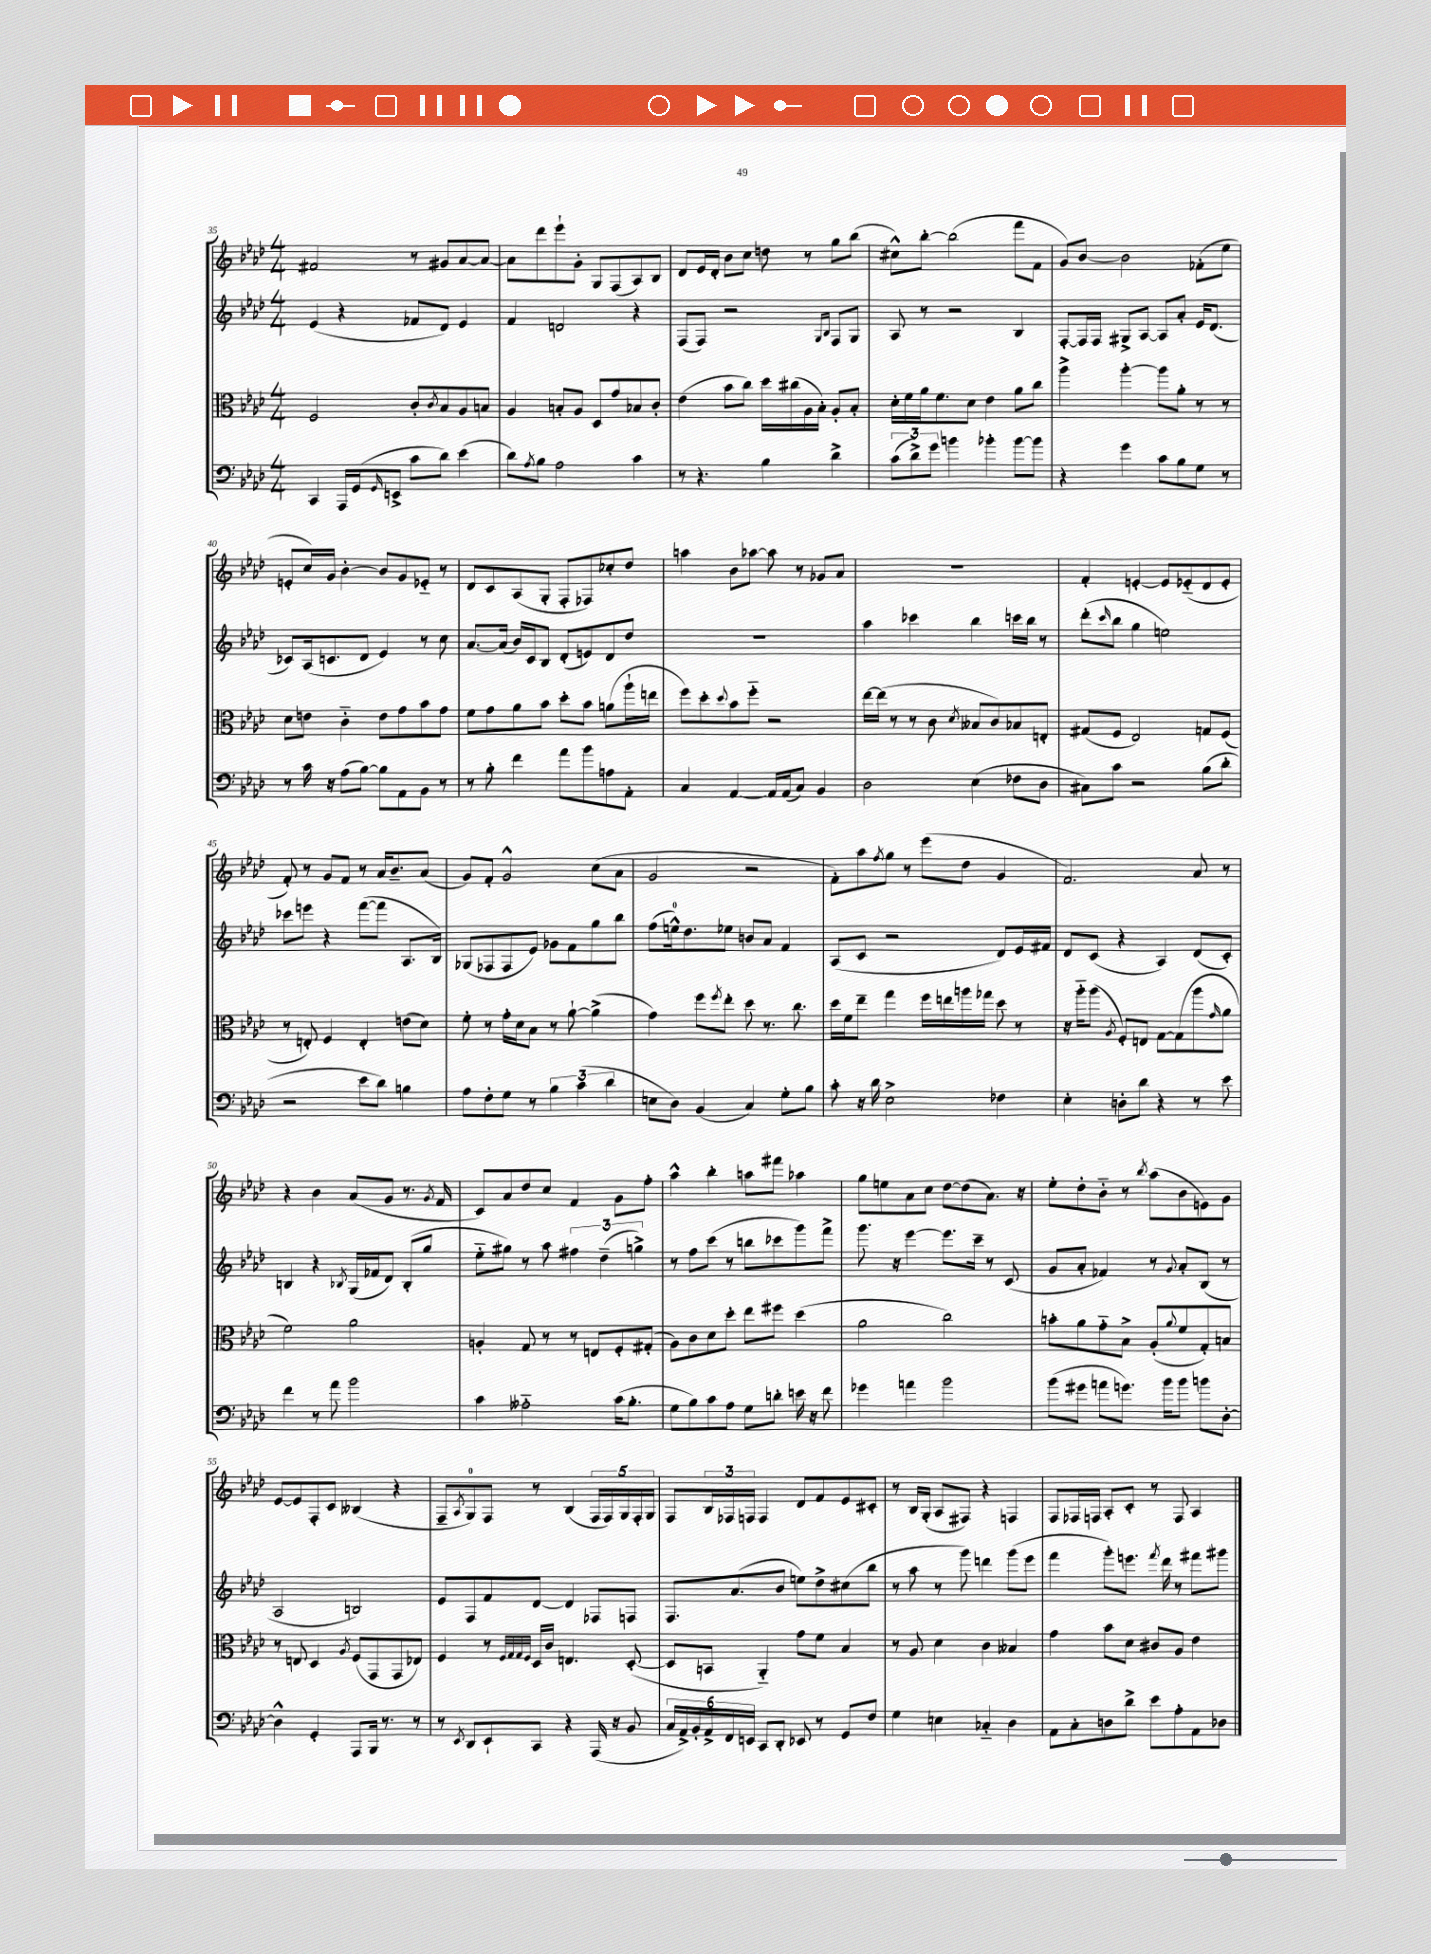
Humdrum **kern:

**kern	**kern	**kern	**kern
*part4	*part3	*part2	*part1
*staff4	*staff3	*staff2	*staff1
*clefF4	*clefC3	*clefG2	*clefG2
*k[b-e-a-d-]	*k[b-e-a-d-]	*k[b-e-a-d-]	*k[b-e-a-d-]
*M4/4	*M4/4	*M4/4	*M4/4
=35	=35	=35	=35
4CC/	2F/	(4e-/	2f#X/
16AAA-/LL	.	4r	.
(16GG/J	.	.	.
16qqGG/	.	.	.
8EEn^/J	.	.	.
8c\L	8c'/L	8f-X/L	8r
.	8qc/	.	.
8d-\J)	8B-/	8d-/J)	8g#X/L
(4e-\	8A-/	4e-/	[8a-/
.	8Bn/J	.	8a-/J_
=36	=36	=36	=36
8d-\L)	4A-/	4f/	8a-\L]
8qA-/	.	.	.
8B-\J	.	.	8ddd-\
2A-\	8Bn'/L	2dn/	8eee-`\
.	8A-/J	.	8g'\J
.	8D-/L	.	8G/L
.	8g/	.	(8F/
4c\	8B-X/	4r	8A-/)
.	8c'/J	.	8B-/J
=37	=37	=37	=37
8r	(4e-\	(8F/L	8d-/L
4.r	.	8F/J)	16e-/L
.	.	.	16d-'/JJ
.	8b-\L	2r	8b-\L
.	8cc\J)	.	8cc\J
4B-\	16dd-\LL	.	8ddn\
.	(16cc#X\	.	.
.	16A-\	.	8r
.	16B-'\JJ)	.	.
.	.	16qqG/LL	.
.	.	16qqB-/JJ	.
4d-^\	8A-'/L	8F/L	8gg\L
.	8B-'/J	8G/J	(8bb-\J
=38	=38	=38	=38
(12c\L	16d-'\LL	8A-/	8cc#X^^\L)
.	16f\	.	.
12d-^\)	.	.	.
.	16a-\J	8r	[8bb-'\J
12g\J	.	.	.
.	8.f\	.	.
4bn\	.	2r	(2bb-\]
.	8d-\J	.	.
4b-X'\	4e-\	.	.
[8b-\L	8a-\L	4B-/	8fff\L
8b-\J]	8cc\J	.	8f\J
=39	=39	=39	=39
4r	4aa-^\	[8F'/L	8g/L)
.	.	16F/L]	[8b-/J
.	.	16F/JJ	.
4g\	[4aa-'\	8G#X^/L	2b-\]
.	.	[8A-/J	.
8c\L	8aa-\L]	8A-/L]	.
8B-\	8a-'\J	8a-'/J	.
8G\J	8r	16e-/KL	(8f-X'\L
.	.	(8.d-/J	.
8r	8r	.	8ee-\J
!!LO:LB:g=z
=40	=40	=40	=40
8r	8d-\L	8c-X/L)	8en'/L
16c\	8en\J	(16A-/k	16cc/L)
16r	.	8.cn/	16g/JJ
(8A-\L	4c\	.	[4b-'\
[8B-\J)	.	8d-/J	.
8B-\L]	8e\L	4e-/)	8b-/L]
8AA-\	8g\	.	8g/
8BB-\J	8b-\	8r	8e-X/J
8r	8g\J	8cc\	8r
=41	=41	=41	=41
8r	8f\L	[8.a-/L	8d-/L
8B-'\	8g\	.	8c/
.	.	(16a-/Jk]	.
4f\	8a-\	16b-/LL)	(8A-/
.	.	16c/J	.
.	8b-\J	8B-/J	8G'/J
8a-\L	8dd-'\L	(8d-'/L	8F'/L
8b-\	8b-\J	8en/)	8F-X/)
8An\	(8an\L	8d-/	8cc-X'/
8AA-'\J	16aa-`\L	8dd-/J	8dd-/J
.	16een\JJ	.	.
=42	=42	=42	=42
4C/	8ff\L)	1r	4aan\
.	8dd-'\	.	.
.	8qqdd-/	.	.
[4AA-/	8b-\	.	8b-\L
.	8ff\J	.	[8aa-X\J
16AA-/LL]	2r	.	8aa-\]
(16AA-/J	.	.	.
8C/J)	.	.	8r
4BB-/	.	.	8g-X/L
.	.	.	8a-/J
=43	=43	=43	=43
2D-\	[16ee-\LL	4aa-\	1r
.	(16ee-\JJ]	.	.
.	8r	.	.
.	8r	4ccc-X\	.
.	8c\	.	.
.	8qd-/	.	.
(4E-\	8B--X/L	4bb-\	.
.	8c/)	.	.
8F-X\L	8B-X/	16cccn\LL	.
.	.	16bb-\JJ	.
8D-\J	8En'/J	8r	.
=44	=44	=44	=44
8C#X\L)	(8G#X/L	(8ddd-'\L	4f'/
.	.	16qqccc/	.
8c\J	8F/J	8bb-\J	.
2r	2E-/)	4gg\	[4en'/
.	.	2een\)	8e/L]
.	.	.	(8e-X/
(8B-\L	8Gn/L	.	8d-/
8d-'\J	(8F/J	.	8e-'/J
!!LO:LB:g=z
=45	=45	=45	=45
2r	8r	8ccc-X\L	8f'/)
.	8En'/)	8eeen\J	8r
.	4F/	4r	8g/L
.	.	.	8f/J
8e-\L	4E'/	([8fff\L	8r
8d-\J)	.	8fff\J]	16a-/KL
.	.	.	8.b-~/
4Bn\	(8en\L	8.A-/L	.
.	8d-\J)	.	(8a-/J
.	.	16B-/Jk)	.
=46	=46	=46	=46
8A-\L	8f'\	(8G-X/L	8g/L)
8F'\	8r	8F-X/	8f'/J
8G\J	16g'\LL	8F-/	2g^^/
.	16d-\J	.	.
8r	8B-\J	8e-/J)	.
6B-\	8r	8g-X\L	.
.	[8a-`\	8f\	.
(6c\	.	.	.
.	(4a-^\]	8gg\	(8cc\L
6d-\	.	.	.
.	.	8bb-\J	8a-\J
=47	=47	=47	=47
8En\L	4g\)	(8ff\L	2g/
8D-\J)	.	16een^^\k)	.
.	.	8.dd-\	.
(4BB-/	8ff\L	.	.
.	8qff/	.	.
.	8ee-'\J	8ee-X\J	.
4C/)	8dd-\	8bn/L	2r
.	8.r	8a-/J	.
8G'\L	.	4f/	.
.	8.cc\	.	.
8B-\J	.	.	.
=48	=48	=48	=48
8c'\	16dd-\LL	(8A-/L	8f'\L)
.	16f\J	.	.
16r	8ee-~\J	8c/J	8aa-\
16d-\	.	.	.
.	.	.	8qff/
2E-^\	4gg\	2r	8gg\J
.	.	.	8r
.	16ff\LL	.	(8eee-\L
.	16een\	.	.
.	16aan\	.	8dd-\J
.	16gg-X\JJ	.	.
4F-X\	8dd-\	8d-/L)	4g/
.	8r	16e-/L	.
.	.	16f#X/JJ	.
=49	=49	=49	=49
4E-'\	16r	8d-/L	2.f/)
.	16aa-\KL	.	.
.	(8aa-\J	(8c/J	.
.	8qA-/	.	.
8Dn'\L	8F'/L)	4r	.
8d-\J	8En/J	.	.
4r	[8G\L	4A-/)	.
.	(8G\]	.	.
8r	8aa-\	(8d-/L	8a-/
.	16qqg/	.	.
8e-\	8a-\J	8c'/J)	8r
!!LO:LB:g=z
=50	=50	=50	=50
4f\	2f\)	4Bn/	4r
8r	.	4r	4b-\
8a-\	.	.	.
.	.	8qB-X/	.
2b-\	2a-\	(16G/LL	(8a-/L
.	.	16f-X/J	.
.	.	8d-/J)	8g/J
.	.	(8B-'/L	8.r
.	.	8gg/J	.
.	.	.	8qg/
.	.	.	16f/
=51	=51	=51	=51
4c\	4An'/	8ee-\L	8c/L)
.	.	8gg#X\J)	8a-/
2A--X\	8G/	8r	8dd-/
.	8r	8aa-\	8cc/J
.	8r	6ff#X\	4f/
.	8En/L	.	.
.	.	(6dd-~\	.
(16c\KL	8F'/	.	8g\L
8.B-'\J	.	.	.
.	.	6ggn^\)	.
.	(8G#X'/J	.	8ff'\J
=52	=52	=52	=52
8G\L	8A-\L)	8r	4aa-^^\
8B-\)	8c\	8ff\L	.
8c\	8d-\	(8ccc\J	4bb-'\
8A-\J	8dd-'\J	8r	.
8G\L	8ee-\L	8bbn\L	8aan\L
8dn'\J	8ff#X\J	8ccc-X\	8fff#X\J
16en\	(4dd-\	8ggg\)	4aa-X\
16r	.	.	.
8f\	.	8fff^\J	.
=53	=53	=53	=53
4g-X\	2a-\	8.ggg\	8gg\L
.	.	.	8een\
.	.	16r	.
4an\	.	[4eee-\	8a-\
.	.	.	8cc\J
2b-\	2cc\)	8.eee-\L]	[8dd-\L
.	.	.	(8dd-\]
.	.	16ccc~\Jk	.
.	.	8r	8.a-\J)
.	.	(8c/	.
.	.	.	16r
=54	=54	=54	=54
(8b-\L	8bn'\L	8g/L	8ee-'\L
8g#X\J	8a-\	8a-'/J	8dd-'\
8an\L	8g\	4f-X/)	8b-\J
8.gn\J)	8B-^\J	.	8r
.	.	.	8qbb-/
.	(8A-'/L	8r	(8aa-\L
16b-\KL	.	.	.
.	8qqa-/	8qqg/	.
8b-\J	8f/	8a-'/L	8b-\
8bn\L	8G'/)	(8B-/J	8en\)
[8D-'\J	8Bn/J	8r	8g\J
!!LO:LB:g=z
=55	=55	=55	=55
4D-^^\]	8r	2A-/	[8e-/L
.	8En/	.	8e-/]
4GG'/	4D-/	.	8F'/
.	.	.	8c/J
.	8qA-/	.	.
8AAA-/L	(8F/L	2Bn/)	(4B--X/
16BBB-/Jk	8GG/	.	.
8.r	.	.	.
.	8GG/	.	4r
8r	8E-X/J)	.	.
=56	=56	=56	=56
8r	4F/	8e-/L	8F~/L
8qEE-/	.	.	8qA-/
8DD-/L	.	8F/	8G/)
8EE-`/	8r	8f/	8F/J
.	32qqF/LLL	.	.
.	32qqG/	.	.
.	32qqG/	.	.
.	32qqF/JJJ	.	.
8CC/J	16D-/LL	[8d-/J	8r
.	16c/JJ	.	.
4r	4.En/	4d-/]	(4B-/
(16AAA-/	.	8F-X/L	20F/LL
.	.	.	20F/)
16r	.	.	.
.	.	.	20G/
8BB-/	([8D-'/	8Fn/J	.
.	.	.	20F'/
.	.	.	20G/JJ
=57	=57	=57	=57
24C/LL	8D-/L]	8.F/L	8F/L
24AA-^/)	.	.	.
24BB-'/	.	.	.
24AA-^/	8BBn/J	.	24B-/L
24FF/	.	.	24F-X/
.	.	(8.a-/	.
24EEn/JJ	.	.	24Fn/JJ
8CC/L	4AA-/)	.	4F/
8DD-'/J	.	8b-/J	.
8EE-X/	8g\L	8een\L)	8d-/L
8r	8f\J	8dd-^\	8f/
8GG/L	4B-/	(8cc#X\	8e-/
8F/J	.	8bb-\J	8c#X'/J
=58	=58	=58	=58
4G\	8r	8r	8r
.	8A-/	8aa-\	16B-/LL
.	.	.	(16G'/JJ
4En\	4d-\	8r	8A-/L
.	.	8ggg\)	8F#X/J)
4C-X/	4c\	4dddn\	4r
4D-\	4B--X/	(8ggg\L	4Fn/
.	.	8eee-\J	.
=59	=59	=59	=59
8AA-\L	4g\	4fff\	8F/L
8C'\	.	.	16F-X/L
.	.	.	16Fn/JJ
8Dn\	8b-\L	8ggg'\L)	8A-'/L
8d-^\J	8d-\J	8.eeen\J	8c'/J
8e-\L	8c#X/L	.	8r
.	.	8qfff/	.
.	.	16ddd-\	.
8A-'\	8A-/J	8r	8F/
8AA-\	4e-\	8fff#X\L	4A-/
8D-X\J	.	8ggg#X\J	.
==	==	==	==
*-	*-	*-	*-
